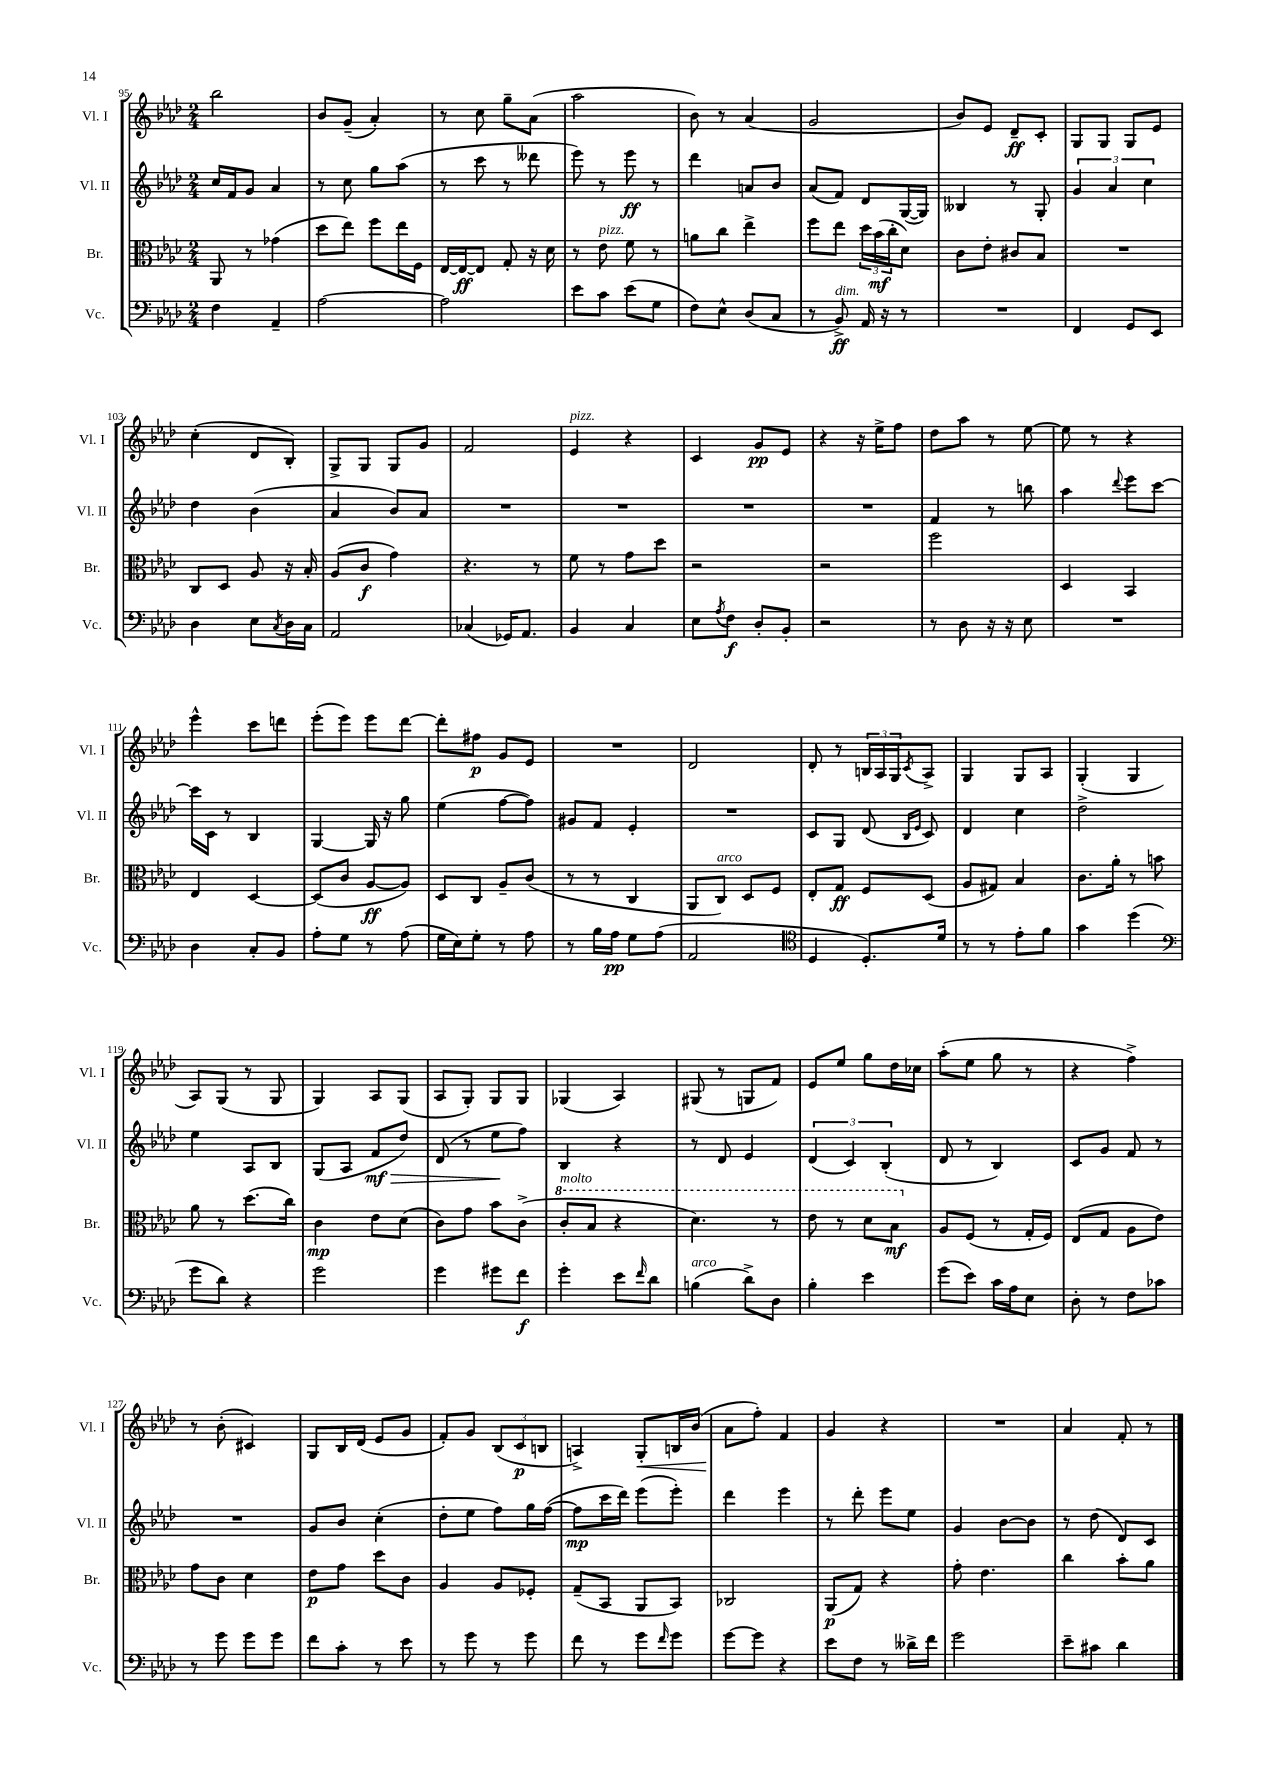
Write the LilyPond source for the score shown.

<<
\new StaffGroup <<
\new Staff = "s0" \with { instrumentName = "Vl. I" shortInstrumentName = "Vl. I" } {
    \clef treble \key aes \major \numericTimeSignature \time 2/4
    bes''2 |
    bes'8 g'8--( aes'4-.) |
    r8 c''8 g''8-- aes'8( |
    aes''2 |
    bes'8) r8 aes'4( |
    g'2 |
    bes'8) ees'8 des'8--\ff c'8-. |
    g8 g8 g8 ees'8 |
    c''4-.( des'8 bes8-.) |
    g8-> g8 g8 g'8 |
    f'2 |
    ees'4^\markup { \italic "pizz." } r4 |
    c'4 g'8\pp ees'8 |
    r4 r16 ees''16-> f''8 |
    des''8 aes''8 r8 ees''8~ |
    ees''8 r8 r4 |
    ees'''4-^ c'''8 d'''8 |
    ees'''8-.( ees'''8) ees'''8 des'''8~ |
    des'''8-. fis''8\p g'8 ees'8 |
    R2 |
    des'2 |
    des'8-. r8 \tuplet 3/2 { b16 aes16 g16 } \acciaccatura { c'8 } aes8-> |
    g4 g8 aes8 |
    g4-.( g4 |
    aes8) g8( r8 g8 |
    g4) aes8 g8( |
    aes8 g8-.) g8 g8 |
    ges4( aes4) |
    gis8( r8 g8 f'8) |
    ees'8 ees''8 g''8 des''16 ces''16 |
    aes''8-.( ees''8 g''8 r8 |
    r4 f''4->) |
    r8 bes'8-.( cis'4) |
    g8 bes16 des'16( ees'8 g'8 |
    f'8-.) g'8 \tuplet 3/2 { bes8( c'8\p b8 } |
    a4->) g8-.\< b16 bes'16( |
    aes'8\! f''8-.) f'4 |
    g'4 r4 |
    R2 |
    aes'4 f'8-. r8 \bar "|." |
}
\new Staff = "s1" \with { instrumentName = "Vl. II" shortInstrumentName = "Vl. II" } {
    \clef treble \key aes \major \numericTimeSignature \time 2/4
    c''16 f'16 g'8 aes'4 |
    r8 c''8 g''8 aes''8( |
    r8 c'''8 r8 deses'''8 |
    ees'''8) r8 ees'''8\ff r8 |
    des'''4 a'8 bes'8 |
    aes'8( f'8) des'8 g16~( g16) |
    beses4 r8 g8-. |
    \tuplet 3/2 { g'4 aes'4 c''4 } |
    des''4 bes'4( |
    aes'4 bes'8) aes'8 |
    R2 |
    R2 |
    R2 |
    R2 |
    f'4 r8 b''8 |
    aes''4 \appoggiatura { des'''8 } ees'''8 c'''8~ |
    c'''16 c'16 r8 bes4 |
    g4~ g16 r16 g''8 |
    ees''4( f''8~ f''8) |
    gis'8 f'8 ees'4-. |
    R2 |
    c'8 g8 des'8( \grace { bes16 ees'16 } c'8) |
    des'4 c''4 |
    des''2-> |
    ees''4 aes8 bes8 |
    g8( aes8 f'8\mf\> des''8) |
    des'8( r8 ees''8\! f''8) |
    bes4 r4 |
    r8 des'8 ees'4 |
    \tuplet 3/2 { des'4( c'4) bes4-.( } |
    des'8 r8 bes4) |
    c'8 g'8 f'8 r8 |
    R2 |
    g'8 bes'8 c''4-.( |
    des''8-. ees''8 f''8) g''16 f''16~( |
    f''8\mp c'''16 des'''16) ees'''8( ees'''8-.) |
    des'''4 ees'''4 |
    r8 des'''8-. ees'''8 ees''8 |
    g'4 bes'8~ bes'8 |
    r8 des''8( des'8) c'8 \bar "|." |
}
\new Staff = "s2" \with { instrumentName = "Br." shortInstrumentName = "Br." } {
    \clef alto \key aes \major \numericTimeSignature \time 2/4
    aes,8 r8 ges'4( |
    des''8 ees''8) f''8 ees''16 f16 |
    ees16~ ees16~\ff ees8 g8-. r16 des'16 |
    r8 ees'8^\markup { \italic "pizz." } f'8 r8 |
    a'8 c''8 ees''4-> |
    f''8 ees''8 \tuplet 3/2 { des''16 bes'16\mf( c''16-. } des'8) |
    c'8 ees'8-. cis'8 bes8 |
    R2 |
    c8 des8 aes8 r16 bes16-. |
    aes8( c'8\f g'4) |
    r4. r8 |
    f'8 r8 g'8 des''8 |
    r2 |
    r2 |
    f''2 |
    des4 bes,4 |
    ees4 des4~ |
    des8( c'8 aes8~\ff aes8) |
    des8 c8 aes8-- c'8( |
    r8 r8 c4 |
    aes,8 c8^\markup { \italic "arco" }) des8 f8 |
    ees8-. g8\ff f8 des8( |
    aes8 gis8) bes4 |
    c'8. aes'16-. r8 b'8 |
    aes'8 r8 des''8.( c''16) |
    c'4\mp ees'8 des'8( |
    c'8) g'8 bes'8 c'8->( |
    \ottava #1 c''8-.^\markup { \italic "molto" } bes'8 r4 |
    des''4.) r8 |
    ees''8 r8 des''8 bes'8\mf \ottava #0 |
    aes8 f8( r8 g16-. f16) |
    ees8( g8 aes8 ees'8) |
    g'8 c'8 des'4 |
    ees'8\p g'8 des''8 c'8 |
    aes4 aes8 fes8-. |
    g8--( bes,8 aes,8 bes,8) |
    ces2 |
    aes,8\p( g8) r4 |
    g'8-. ees'4. |
    c''4 bes'8-. aes'8 \bar "|." |
}
\new Staff = "s3" \with { instrumentName = "Vc." shortInstrumentName = "Vc." } {
    \clef bass \key aes \major \numericTimeSignature \time 2/4
    f4 aes,4-- |
    aes2~ |
    aes2 |
    ees'8 c'8 ees'8( g8 |
    f8) ees8-^ des8( c8 |
    r8 bes,8->\ff^\markup { \italic "dim." }) aes,16 r16 r8 |
    R2 |
    f,4 g,8 ees,8 |
    des4 ees8 \acciaccatura { c8 } des16 c16 |
    aes,2 |
    ces4( ges,16) aes,8. |
    bes,4 c4 |
    ees8 \acciaccatura { aes8 } f8\f des8-. bes,8-. |
    r2 |
    r8 des8 r16 r16 ees8 |
    R2 |
    des4 c8-. bes,8 |
    aes8-. g8 r8 aes8( |
    g16 ees16) g8-. r8 aes8 |
    r8 bes16 aes16\pp g8 aes8( |
    aes,2 |
    \clef tenor des4 des8.-.) des'16 |
    r8 r8 ees'8-. f'8 |
    g'4 des''4( |
    \clef bass g'8 des'8) r4 |
    g'2 |
    g'4 gis'8 f'8\f |
    g'4-. ees'8 \grace { f'16 } des'8 |
    b4^\markup { \italic "arco" }( des'8->) des8 |
    bes4-. ees'4 |
    g'8( ees'8) c'16 aes16 ees8 |
    des8-. r8 f8 ces'8 |
    r8 g'8 g'8 g'8 |
    f'8 c'8-. r8 ees'8 |
    r8 g'8 r8 g'8 |
    f'8 r8 g'8 \grace { f'16 } g'8 |
    g'8~ g'8 r4 |
    ees'8 f8 r8 deses'16-> f'16 |
    g'2 |
    ees'8-- cis'8 des'4 \bar "|." |
}
>>
>>
\layout { \context { \Score currentBarNumber = #95 } }
